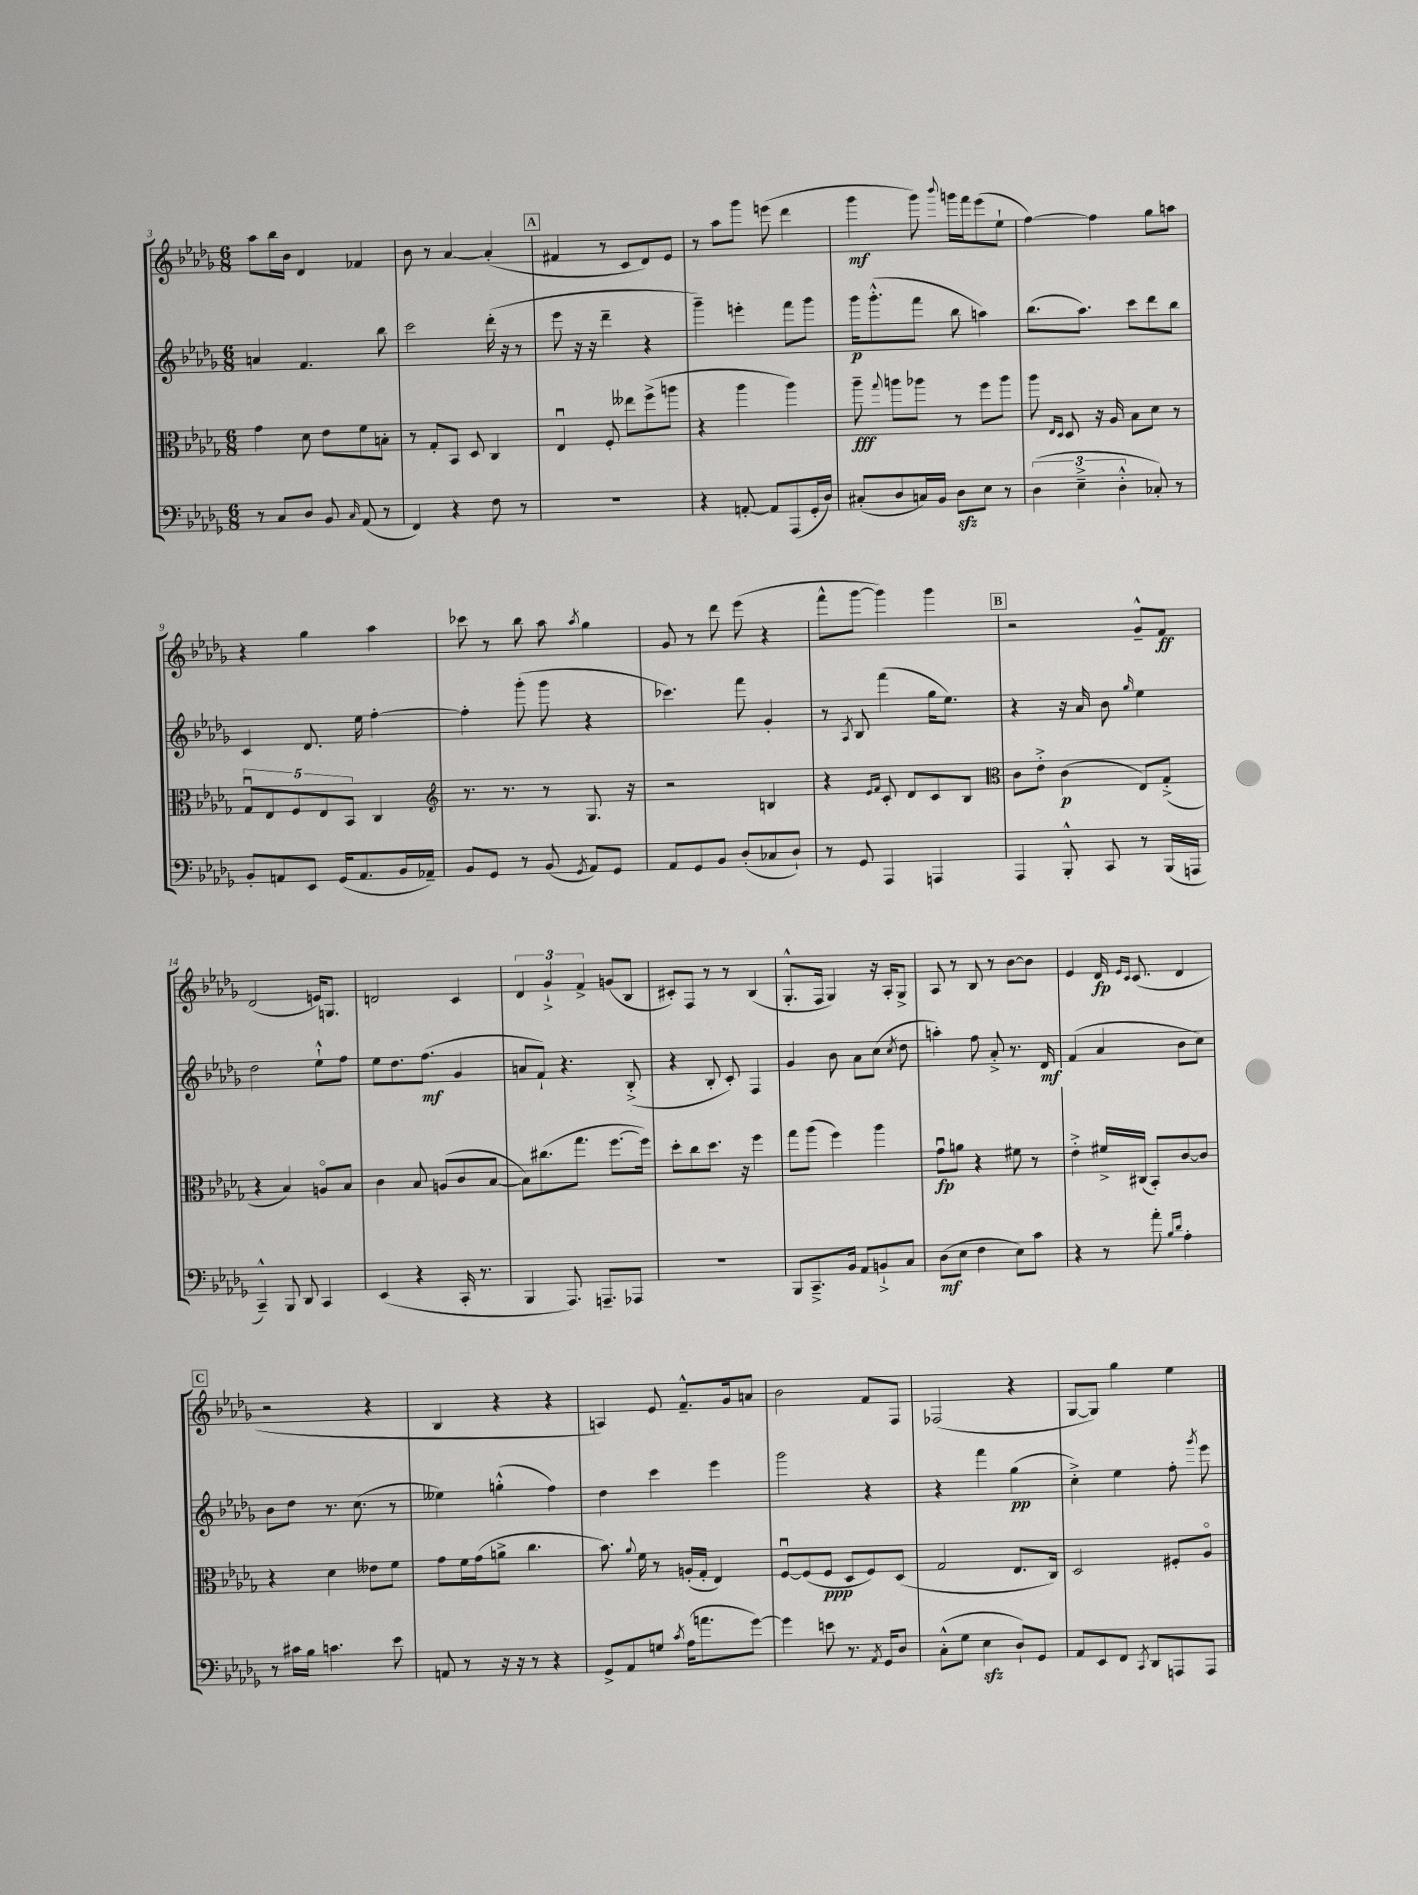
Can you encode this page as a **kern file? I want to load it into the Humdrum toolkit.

**kern	**kern	**kern	**kern
*staff4	*staff3	*staff2	*staff1
*clefF4	*clefC3	*clefG2	*clefG2
*k[b-e-a-d-g-]	*k[b-e-a-d-g-]	*k[b-e-a-d-g-]	*k[b-e-a-d-g-]
*M6/8	*M6/8	*M6/8	*M6/8
8r	4g-	4a	8aa-
8C	.	.	16bb-
.	.	.	16b-
8D-	8d-	4.f	4d-
8BB-	8e-	.	.
16qqC	.	.	.
(8AA-	8f	.	4f-
8r	8B'	8bb-	.
=	=	=	=
4FF)	8r	2ccc	8b-
.	8G-'	.	8r
4r	8BB-	.	[4a-
.	8D-	.	.
8F	4C	(16ddd-'	(4a-']
.	.	16r	.
8r	.	8r	.
=	=	=	=
2.r	4E-u	8eee-	4f#
.	.	16r	.
.	.	16r	.
.	8F'	4ddd-~	8r
.	8ee--	.	8c
.	(8ff^	4r	8d-)
.	8aa	.	8e-
=	=	=	=
4r	4r	4ggg-~)	8r
.	.	.	8aa-
[8AA'	4aa-	4eee'	8ggg-
8AA]	.	.	(8eee
(8AAA-	4aa-)	8fff	4ddd-
16GG-'	.	8ggg-	.
16D-)	.	.	.
=	=	=	=
(8C#'	8aa-~	16ggg-	4ggg-
.	.	(8.ggg-'^^	.
.	8qqgg-	.	.
8D-	8aa	.	.
16C)	8aa-	8fff	8ggg-)
16BB-	.	.	.
.	.	.	8qqbbb-
8D-	8r	8bb-	16ggg
.	.	.	16fff
8E-	8ff	4aa)	(8eee-
8r	8aa-	.	8ee-`
=	=	=	=
(6D-	8aa-	(8.bb-	[4ff)
.	16qqE-	.	.
.	16qqD-	.	.
.	8D-	.	.
6E-~^	.	.	.
.	.	8.aa-)	.
.	16r	.	4ff]
.	16A-	.	.
6D-'^^	.	.	.
.	8B-	8ccc	.
8C-')	8d-	8ddd-	8gg-
8r	8r	8bb-	8aa
=	=	=	=
8BB-'	10G-u	4c	4r
.	10E-	.	.
8AA	.	.	.
.	10F	.	.
8EE-	.	8.d-	4gg-
.	10E-	.	.
(16GG-	.	.	.
.	10BB-	.	.
8.AA	.	16ee-	.
.	4C	[4ff'	4aa-
16BB-	.	.	.
16AA-~)	.	.	.
=	=	=	=
*	*clefG2	*	*
8BB-	8.r	4ff']	8ccc-
8GG-	.	.	8r
.	8.r	.	.
8r	.	(8ggg-'	8bb-
(8BB-	8r	8ggg-	8aa-
8qGG-	.	.	8qaa-
8AA-)	8.G-	4r	4gg-
8GG-	.	.	.
.	16r	.	.
=	=	=	=
8AA-	2r	4.ccc-)	8g-
8GG-	.	.	8r
8BB-	.	.	8ddd-
(8D-'	.	8fff	(8eee-
8C-	4B	4g-'	4r
8D-`)	.	.	.
=	=	=	=
8r	4r	8r	8fff^^
.	.	8qA-	.
8GG-	.	8B-	[8ggg-
.	16qqe-	.	.
.	16qqf	.	.
4AAA-	8c'	(4fff	4ggg-])
.	8d-	.	.
4AAA	8c	16gg-	4ggg-
.	.	8.ee-)	.
.	8B-	.	.
=	=	=	=
*	*clefC3	*	*
4AAA-	8c	4r	2r
.	8e-'^	.	.
8BBB-'^^	(4c	16r	.
.	.	16a-	.
8CC	.	8b-	.
.	.	16qqgg-	.
8r	8E-)	4ee-	8g-~^^
(16BBB-	(8G-'^	.	8f
16AAA	.	.	.
=	=	=	=
4CC~^^)	4r	2dd-	(2d-
8BBB-	4B-)	.	.
8DD-	.	.	.
4CC	8Ao	8ee-`^^	16e)
.	.	.	8.G
.	8B-	8ff	.
=	=	=	=
(4EE-	4c	8ee-	2d
.	.	8.dd-	.
4r	8B-	.	.
.	.	(8.ff	.
.	(8A	.	.
16CC'	8c	4g-	4c
8.r	.	.	.
.	[8B-	.	.
=	=	=	=
4BBB-	8B-])	8a	6d-
.	(8.cc#	8f`)	.
.	.	.	6g-`^
8.AAA-)	.	4.r	.
.	8.gg-	.	.
.	.	.	6f^
8.AAA~	.	.	.
.	[8.ff	.	(8g
8AAA-	.	(8B-'^	8B-
.	16ff])	.	.
=	=	=	=
2.r	8dd-'	4r	8c#')
.	8cc	.	8F
.	8.dd-	8B-'	8r
.	.	8c')	8r
.	16r	.	.
.	4ff	4F	(4B-
=	=	=	=
8BBB-	8gg-	4g-	8.G-'^^
8.CC~^	(8aa-	.	.
.	.	.	16F
.	4ff)	8b-	4G-)
16BB-	.	.	.
8AA-	.	8a-	.
8BB`^	4aa-	(8cc	16r
.	.	.	16A-'
.	.	8qcc	.
8C	.	8dd-	8G-^
=	=	=	=
(8D-	8g-u	4aa')	8A-
8E-	8a	.	8r
4F	4r	8ff	8B-
.	.	8a-'^	8r
8E-)	8f#	8.r	[8b-
8c	8r	.	8b-]
.	.	16d-	.
=	=	=	=
4r	4e-'^	(4f	4e-
8r	16f#^	4a-	16d-
.	.	.	16qqe-
.	.	.	16qqc
.	(16C#	.	(8.c
8a-'	8BB-')	.	.
16qqB-	.	.	.
16qqd-	.	.	.
4A-'	[8c	8b-	4d-
.	8c]	8cc)	.
=	=	=	=
8r	4r	8b-	2r
16c#	.	8dd-	.
16B-	.	.	.
4.c	4d-	8.r	.
.	.	(8.cc	.
.	8e--	.	4r
8e-	8f	8r	.
=	=	=	=
8AA	8g-	4ee--)	4B-
8r	16f	.	.
.	(16g-	.	.
16r	8a^	(4gg'^^	4r
16r	.	.	.
8r	4.cc	.	.
4r	.	4ff)	4r
=	=	=	=
8GG-^	8.b-)	4dd-	4A)
8AA-	.	.	.
.	8qqa-	.	.
.	16f	.	.
8G	8r	4ccc	8e-
8qc	.	.	.
(16A-	(16A'	.	8.f~^^
8.a	16G-'	.	.
.	4E-)	4eee-	.
.	.	.	16g-
[8g-)	.	.	8a
=	=	=	=
4g-]	[8Fu	2ggg-	2b-
.	(8F]	.	.
8e	8F	.	.
8.r	8D-	.	.
.	8F)	4r	8f
8qAA-	.	.	.
16GG-	.	.	.
8D-	(8D-	.	8F
=	=	=	=
(8C'^^	2G-	4r	(2F-
8G-	.	.	.
4E-	.	4fff	.
8D-`)	8.E-	(4gg-	4r
8GG-	.	.	.
.	16C)	.	.
=	=	=	=
8AA-	2D-	4cc'^)	[8G-
8EE-	.	.	8G-])
8FF	.	4ee-	4gg-
8qCC	.	.	.
8DD-	.	.	.
8AAA	8F#'	8ff'	4ee-
.	.	8qggg-	.
8AAA	8A-o	8eee-	.
==	==	==	==
*-	*-	*-	*-
